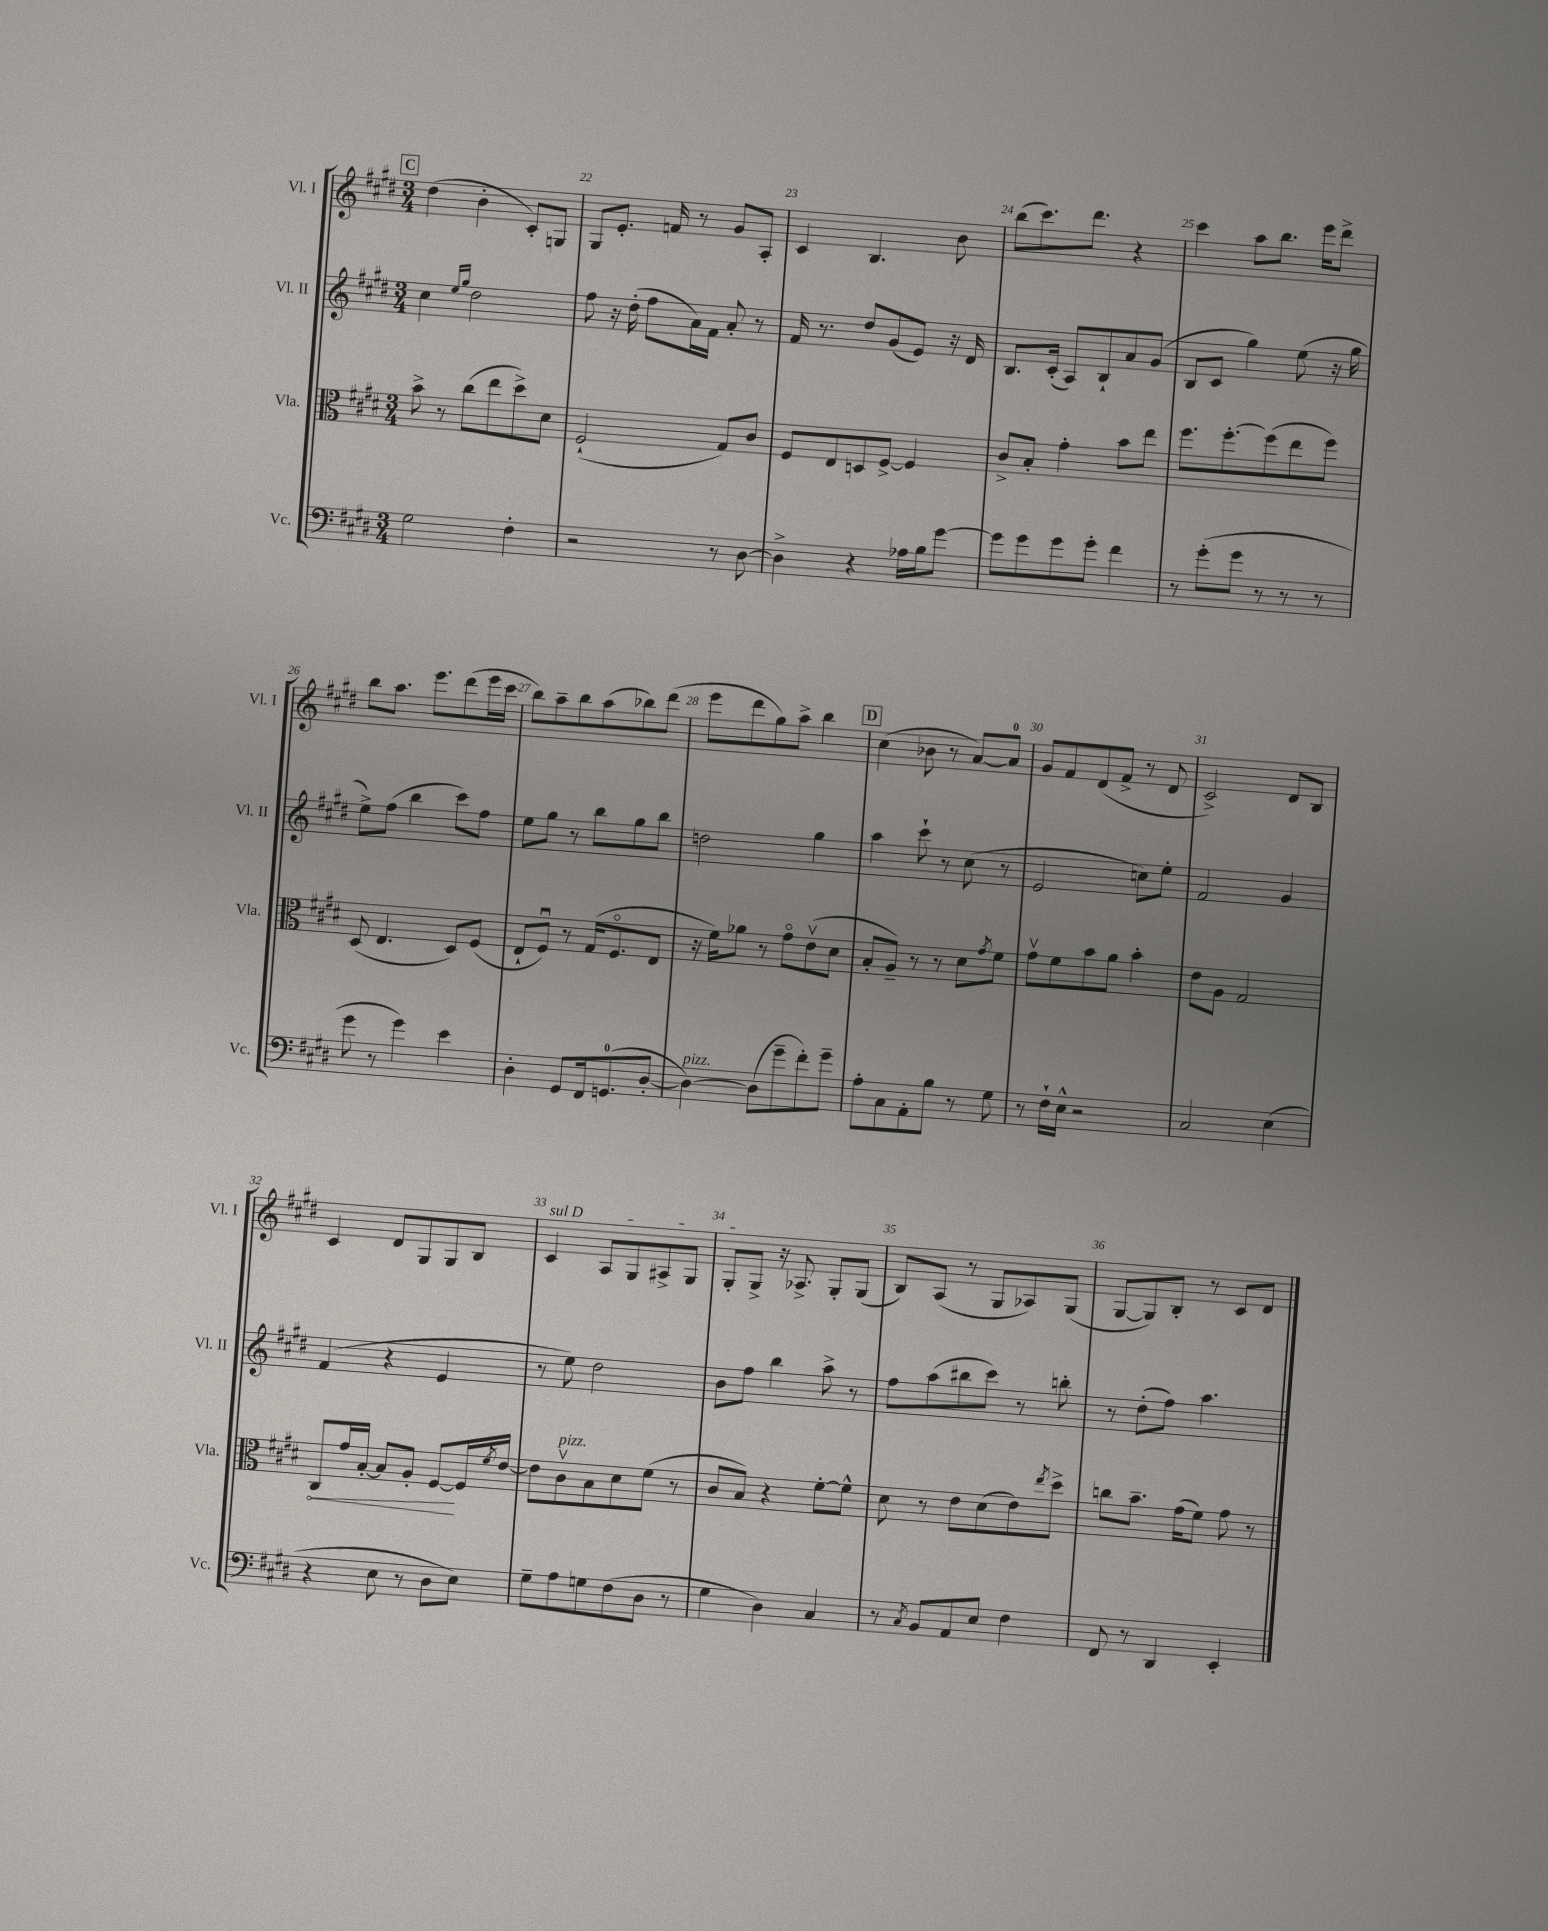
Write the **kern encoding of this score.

**kern	**kern	**kern	**kern
*staff4	*staff3	*staff2	*staff1
*clefF4	*clefC3	*clefG2	*clefG2
*k[f#c#g#d#]	*k[f#c#g#d#]	*k[f#c#g#d#]	*k[f#c#g#d#]
*M3/4	*M3/4	*M3/4	*M3/4
2G#	8b^	4cc#	(4dd#
.	8r	.	.
.	.	16qqee	.
.	.	16qqgg#	.
.	(8cc#	2dd#	4b'
.	8ee	.	.
4F#'	8dd#^)	.	8c#')
.	8d#	.	8G
=	=	=	=
2r	(2F#`	8ff#	8G#
.	.	16r	8.e'
.	.	(16dd#'	.
.	.	8ff#	.
.	.	.	16f
.	.	16a)	8r
.	.	16f#	.
8r	8G#)	8a'	8g#
[8D#	8c#	8r	8A'
=	=	=	=
4D#^]	8F#	16f#	4c#
.	.	8.r	.
.	8E	.	.
4r	8D	8dd#	4.B
.	[8F#^	(8g#	.
16A-	4F#]	8e)	.
16B	.	.	.
[8g#	.	16r	8b
.	.	16d#	.
=	=	=	=
8g#]	8c#^	8.B	(8bb
8g#	8B'	.	8.ccc#)
.	.	(16c#'	.
8g#	4g#'	8A)	.
.	.	.	8.ddd#
8g#'	.	8B`	.
4f#	8b	8a	4r
.	8ee	(8g#	.
=	=	=	=
8r	8.ff#	8B	4ccc#
(8g#'	.	8c#	.
.	[8.ff#'	.	.
8g#	.	4gg#)	8aa
8r	(8ff#]	.	8.bb
8r	8ee	(8ee	.
.	.	.	16eee
8r	8ff#)	16r	8ddd#^
.	.	16gg#	.
=	=	=	=
8g#	(8D#	8ee^)	8bb
8r	4.E	(8ff#	8.aa
4g#)	.	4bb	.
.	.	.	8.eee
4e	8D#)	8ccc#)	(8ddd#
.	(8F#	8ff#	16eee
.	.	.	16ccc#
=	=	=	=
4D#'	8E`	8ee	8bb)
.	8F#u)	8gg#	8aa~
8GG#	8r	8r	8bb
16FF#	(16G#	8bb	(8aa
(8.GG	8.F#o	.	.
.	.	8gg#	8bb-)
[8D#'	8E	8bb	(8ddd#
=	=	=	=
4D#_)	16r	2dd	8eee
.	16f#)	.	.
.	8a-	.	8ddd#
(8D#]	8r	.	8gg#)
8g#~	8g#o	.	8aa^
8f#')	(8ev	4gg#	4bb
8g#~	8d#	.	.
=	=	=	=
8A'	8B'	4aa	(4cc#
8C#	8A~)	.	.
8AA'	8r	8ccc#`	8b-
8B	8r	8r	8r
8r	8d#	(8cc#	[8a)
.	8qg#	.	.
8G#	8f#	8r	8a]
=	=	=	=
8r	8g#v	2e	8g#
16F#`	8f#	.	8f#
16E^^	.	.	.
2r	8b	.	(8d#
.	8a	.	8f#^
.	4b'	8cc)	8r
.	.	8ee'	8d#
=	=	=	=
2C#	8e	2f#	2c#^)
.	8A	.	.
.	2G#	.	.
(4E	.	4g#	8d#
.	.	.	8B
=	=	=	=
4r	8C#	(4f#	4c#
.	16g#	.	.
.	[16B'	.	.
8E	8B]	4r	8d#
8r	8A'	.	8G#
8D#	[8F#	4e	8G#
8E)	16F#]	.	8B
.	8qf#	.	.
.	[16e	.	.
=	=	=	=
8G#~	8e]	8r	4c#
8A	8c#v	8ee)	.
8G	8B	2dd#	8A
(8F#	8d#	.	8G#
8D#	(8f#	.	8A#^
8r	8r	.	8G#
=	=	=	=
4G#	8c#	8b	8G#'
.	8B)	8ff#	8G#^
4D#)	4r	4bb	16r
.	.	.	8.A-^
4C#	[8f#'	8aa^	8G#'
.	8f#^^]	8r	(8G#
=	=	=	=
8r	8d#	8ff#	8B)
8qC#	.	.	.
8BB	8r	(8aa	(8A
8AA	8e	8bb#	8r
8E	(8d#	8ccc#)	8G#
4F#	8e)	8r	8A-)
.	8qee	.	.
.	8dd#^	8bb'	(8G#
=	=	=	=
8FF#	8cc	8r	[8G#
8r	8.b~	(8dd#'	8G#])
4DD#	.	8ff#)	8B'
.	(16g#	.	.
.	8f#)	4.aa	8r
4EE'	8g#	.	8c#
.	8r	.	8d#
==	==	==	==
*-	*-	*-	*-
